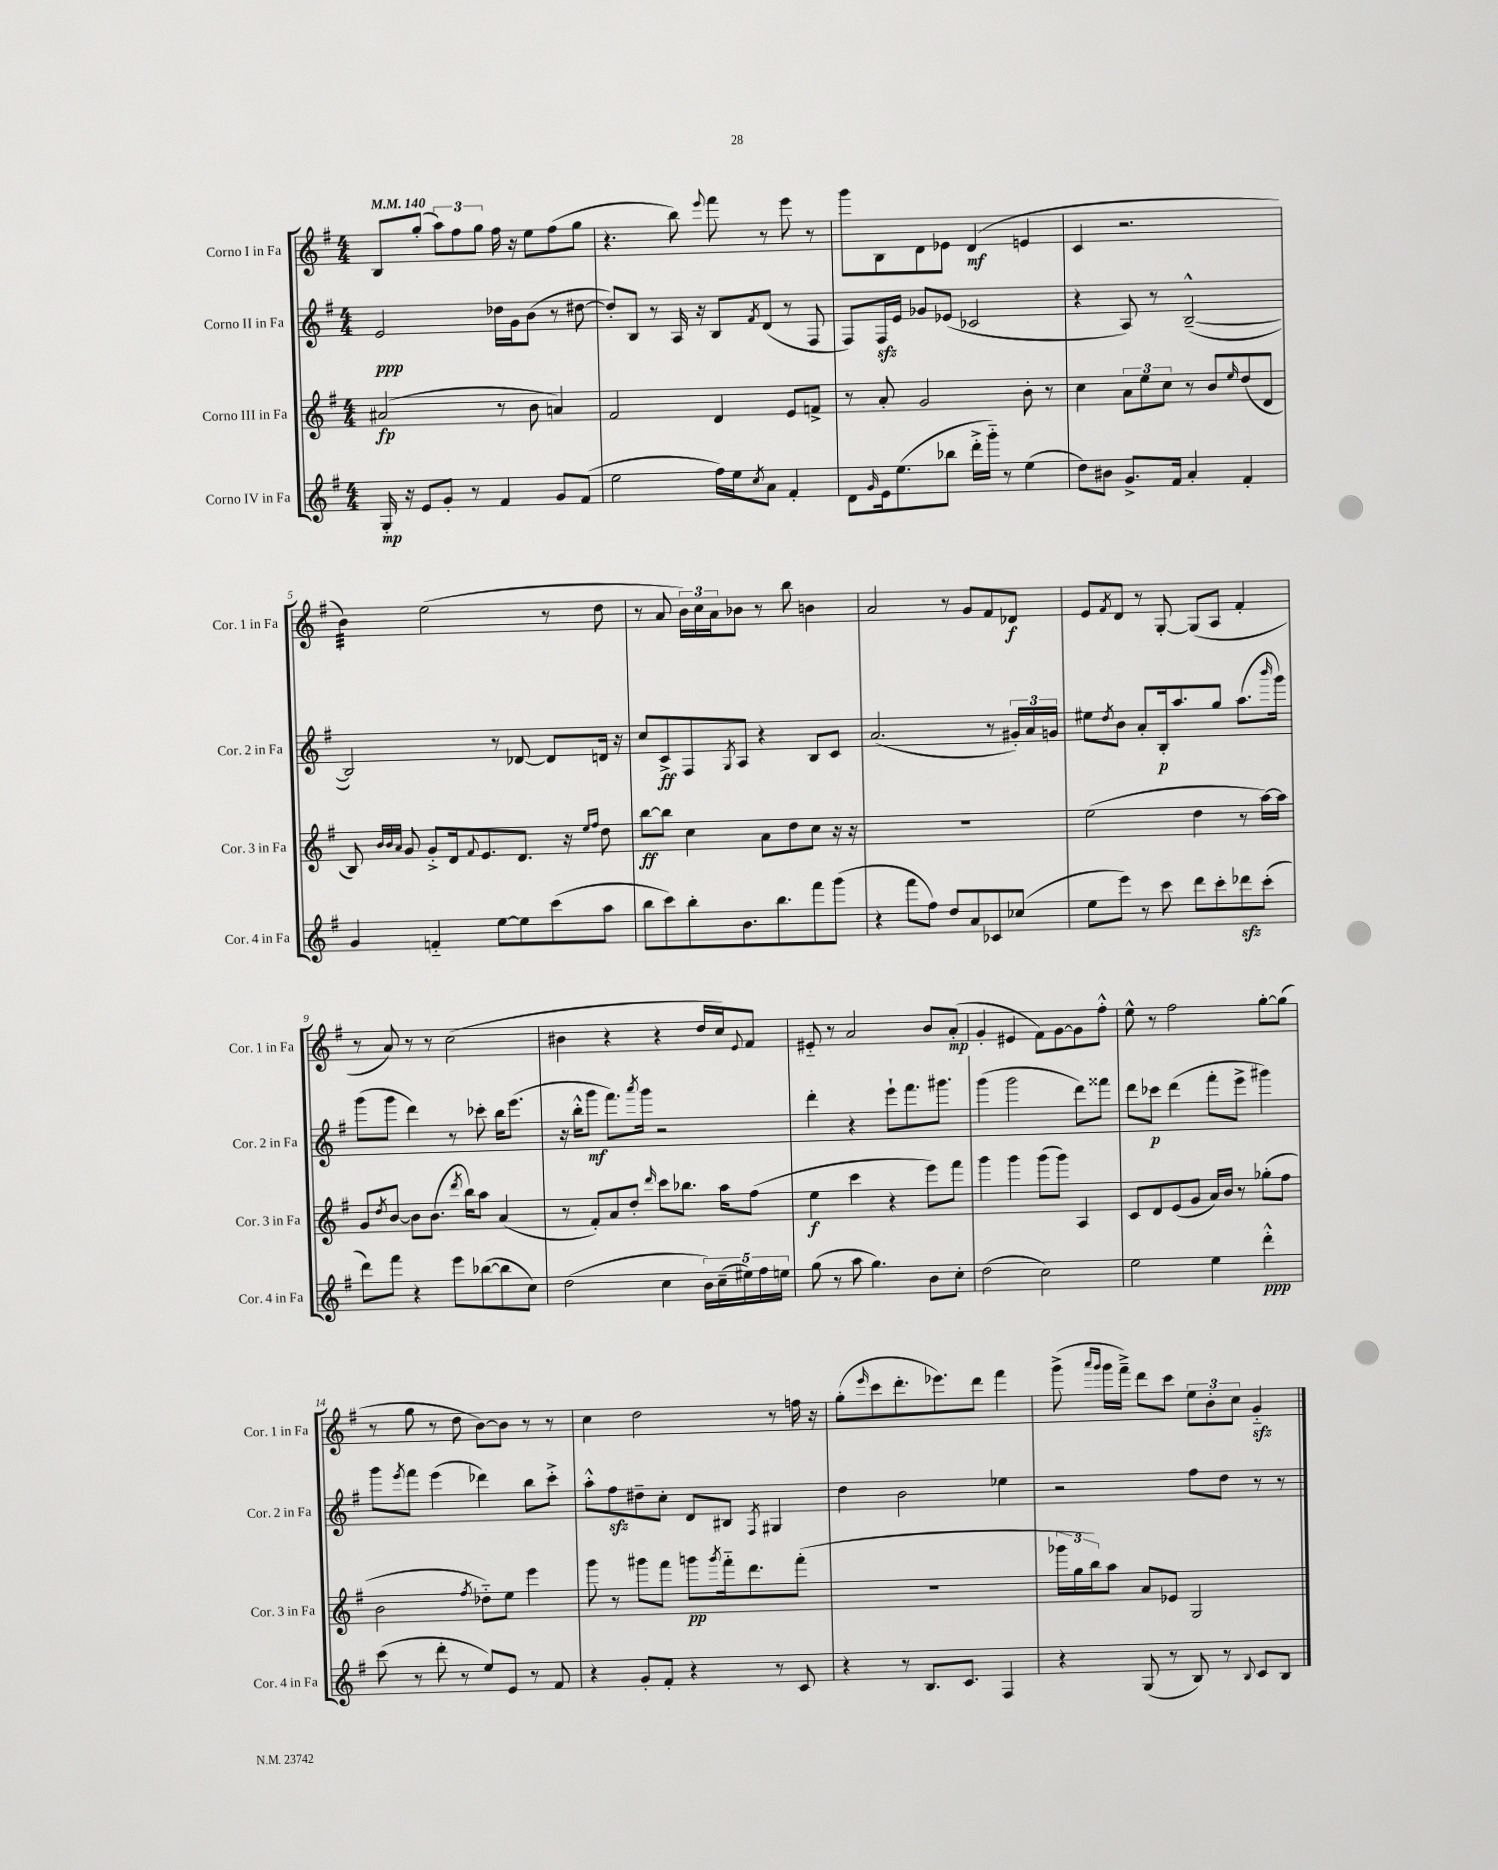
<<
\new StaffGroup <<
\new Staff = "s0" \with { instrumentName = "Corno I in Fa" shortInstrumentName = "Cor. 1 in Fa" } {
    \clef treble \key g \major \numericTimeSignature \time 4/4 \tempo 4 = 140
    b8 g''8-.( \tuplet 3/2 { a''8) fis''8 g''8 } fis''16 r16 e''8 fis''8( g''8 |
    r4. b''8) \appoggiatura { e'''8 } fis'''8 r8 e'''8 r8 |
    g'''8 b8 d'8 ees'8 d'4\mf( e'4 |
    c'4 r2. |
    b'4:32) e''2( r8 d''8 |
    r8 a'8 \tuplet 3/2 { b'16) c''16 a'16 } bes'8 r8 b''8 b'4 |
    a'2 r8 g'8 fis'8 des'8\f |
    e'8 \acciaccatura { fis'8 } d'8 r8 g8~-. g8( a8 fis'4-. |
    r8 a'8) r8 r8 c''2( |
    bis'4 r4 r4 d''16 c''16) \appoggiatura { e'8 } fis'8 |
    eis'8-_ r8 a'2 b'8 a'8-.\mp( |
    g'4-. eis'4 fis'8) g'8~ g'8 fis''8-.-^ |
    e''8-^ r8 fis''2 g''8~-. g''8( |
    r8 g''8 r8 d''8 b'8~) b'8 r8 r8 |
    c''4 d''2 r8 f''16 r16 |
    g''8-.( \grace { e'''16 } c'''8 d'''8.-. ees'''8.) d'''8 fis'''4 |
    g'''8->( \grace { a'''16 g'''16 } g'''16 fis'''16--->) d'''8 c'''8 \tuplet 3/2 { e''8 b'8-. c''8 } g'4-_\sfz \bar "|." |
}
\new Staff = "s1" \with { instrumentName = "Corno II in Fa" shortInstrumentName = "Cor. 2 in Fa" } {
    \clef treble \key g \major \numericTimeSignature \time 4/4
    e'2\ppp des''16 g'16 b'8( r8 dis''8~ |
    dis''8-.) b8 r8 a16 r16 b8 \acciaccatura { fis'8 } d'8( r8 fis8 |
    fis8) fis16\sfz e'16 ges'8 ees'8( ces'2 |
    r4 a8) r8 b2~---^( |
    b2) r8 des'8~ des'8 d'16 r16 |
    c''8 c'8->\ff fis8 \acciaccatura { g8 } a8 r4 b8 c'8 |
    a'2.( r8 \tuplet 3/2 { gis'16-.) a'16 g'16 } |
    eis''8 \acciaccatura { d''8 } b'8 a'8-. b16-.\p a''8. g''8 a''8.( \grace { b'''16 } g'''16) |
    g'''8( g'''8 d'''4) r8 ces'''8-. b''16 e'''8.( |
    r16 b''16-.-^ g'''8\mf fis'''8.) \acciaccatura { a'''8 } g'''16 r2 |
    d'''4-. r4 e'''8-! fis'''8. gis'''8. |
    g'''4( g'''2 d'''8) fisis'''8 |
    d'''8 ces'''8\p d'''4( fis'''8-. e'''8-> gis'''4) |
    g'''8 \acciaccatura { e'''8 } fis'''8 e'''4( des'''4) b''8 c'''8-.-> |
    a''8-.-^ fis''8\sfz dis''8-- c''8-. d'8 bis8 \acciaccatura { fis8 } gis4 |
    d''4 b'2 ees''4 |
    r2 fis''8 d''8 r8 r8 \bar "|." |
}
\new Staff = "s2" \with { instrumentName = "Corno III in Fa" shortInstrumentName = "Cor. 3 in Fa" } {
    \clef treble \key g \major \numericTimeSignature \time 4/4
    ais'2\fp( r8 b'8 a'4) |
    fis'2 d'4 e'8 f'8-> |
    r8 a'8-. g'2 b'8-. r8 |
    c''4 \tuplet 3/2 { a'8 e''8 c''8 } r8 b'8 \grace { e''16 } d''8( d'8 |
    b8) \grace { b'32 b'32 a'32 } g'8 g'8-.-> d'16 \appoggiatura { fis'8 } e'8. d'8. r16 \grace { e''16 fis''16 } d''8 |
    b''8~\ff b''8 c''4 a'8 d''8 c''8 r16 r16 |
    R1 |
    e''2( d''4 r8 a''16~) a''16 |
    g'8 \acciaccatura { d''8 } b'8~ b'8 b'8.( \acciaccatura { d'''8 } b''16) a''8 a'4( |
    r8 fis'8-.) a'8 d''8-. \grace { d'''16 } c'''8 bes''8. a''16 fis''8( |
    e''4\f c'''4 r4 e'''8) fis'''8 |
    g'''4 g'''4 g'''8( g'''8) a4 |
    c'8 d'8 e'8( g'8 a'16) b'16 r8 ges''8-.( fis''8 |
    b'2 \acciaccatura { fis''8 } des''8-_) e''8 e'''4 |
    g'''8 r8 gis'''8 fis'''8 g'''8\pp \acciaccatura { g'''8 } fis'''16-_ d'''8. fis'''8-.( |
    R1 |
    \tuplet 3/2 { ges'''16 g''16 b''16) } a''8 a'8 ees'8 g2 \bar "|." |
}
\new Staff = "s3" \with { instrumentName = "Corno IV in Fa" shortInstrumentName = "Cor. 4 in Fa" } {
    \clef treble \key g \major \numericTimeSignature \time 4/4
    g16-.\mp r16 e'8 g'8-. r8 fis'4 g'8 fis'8( |
    e''2 fis''16) e''16 \acciaccatura { c''8 } a'8 fis'4-. |
    d'8 \grace { g'16 } e'16 e''8.( bes''8 d'''16-.-> g'''16-_) r8 e''4( |
    d''8) bis'8 g'8.-> fis'16 a'4-. fis'4-. |
    g'4 f'4-_ e''8~ e''8 c'''8( a''8 |
    b''8 c'''8) b''8-. b'8. b''8. fis'''8 g'''8( |
    r4 fis'''8 fis''8) d''8 a'8 ces'8 ces''8( |
    e''8 e'''8) r8 c'''8 d'''8 c'''8-. des'''8\sfz c'''8-.( |
    d'''8) fis'''8 r4 e'''8 bes''8~( bes''8 c''8) |
    d''2( c''4 \tuplet 5/4 { b'16) c''16--( eis''16) fis''16 e''16 } |
    g''8( r8 a''8 g''4.) b'8 c''8-. |
    d''2( c''2) |
    e''2 e''4 d'''4-.-^\ppp |
    c'''8( r8 d'''8-. r8 e''8) e'8 r8 fis'8 |
    r4 g'8-. fis'8-. r4 r8 c'8 |
    r4 r8 b8. c'8. fis4 |
    r4 g8( r8 b8) r8 \appoggiatura { b8 } c'8 b8 \bar "|." |
}
>>
>>
